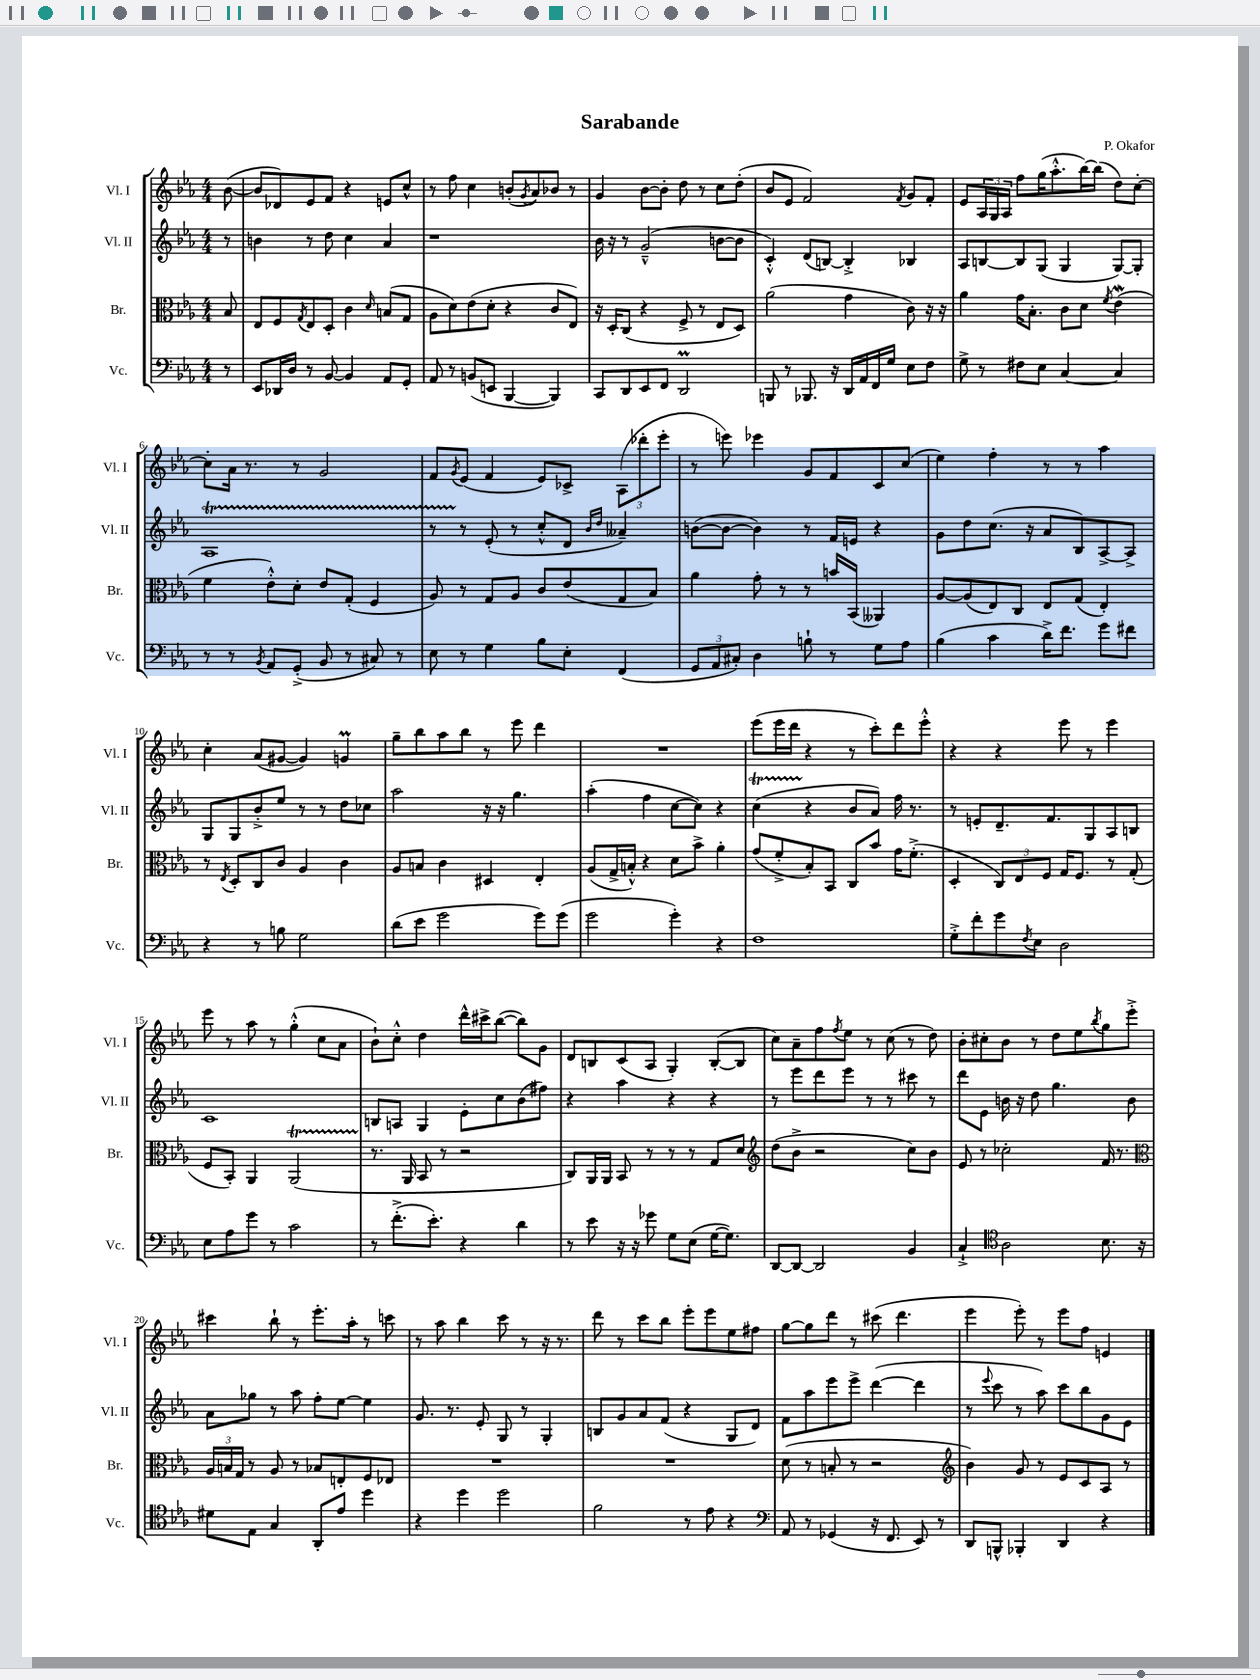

**kern	**kern	**kern	**kern
*staff4	*staff3	*staff2	*staff1
*clefF4	*clefC3	*clefG2	*clefG2
*k[b-e-a-]	*k[b-e-a-]	*k[b-e-a-]	*k[b-e-a-]
*M4/4	*M4/4	*M4/4	*M4/4
8r	8B-/	8r	([8b-\
=	=	=	=
8EE-/L	8E-/L	4b\	8b-/]L
16DD-/L	8F/	.	8d-/)
16D/JJ	.	.	.
.	8qG/	.	.
8r	8E-/	8r	8e-/
[8BB-/	8D'/J	8dd\	8f/J
4BB-/]	4c\	4cc\	4r
.	16qqd/	.	.
8AA-/L	(8B/L	4a-/	8e/L
8GG'/J	8G/J	.	8cc^^/J
=	=	=	=
8AA-/	8A-\L	1r	8r
8r	8d\)	.	8ff\
(8BB/L	(8e-\	.	4cc\
8EE/J	8d'\J	.	.
[4BBB-/	4r	.	(8b'/L
.	.	.	8qg/
.	.	.	8a-/)
4BBB-/])	8c/L	.	8b-/J
.	8E-/J)	.	8r
=	=	=	=
8CC/L	16r	16b-\	4g/
.	16D'/LK	16r	.
8DD/	(8C/J	8r	.
8EE-/	4r	(2g~^^/	[8b-\L
8FF/J	.	.	8b-'\]J
2DD/	8F^/	.	8dd\
.	8r	.	8r
.	8E-/L	[8b\L	8cc\L
.	8D/J)	8b\]J	(8dd'\J
=	=	=	=
8BBB/	(2a-\	4c'^^/)	8b-/L
8r	.	.	8e-/J
8.BBB-/	.	(8d/L	2f/)
.	.	[8B/J)	.
16r	.	.	.
16DD/LL	4g\	4B'^/]	.
16AA-/	.	.	.
16FF/	.	.	.
16G/JJ	.	.	.
.	.	.	8qf/
8E-\L	8c\)	4B-/	8g/L
8F\J	16r	.	8f'/J
.	16r	.	.
=	=	=	=
8G^\	4a-\	8A-/L	8e-/L
8r	.	[8B/	24A-/L
.	.	.	24G/
.	.	.	24A-/JJ
8F#\L	16g\LK	8B/]	8ff\L
.	8.B-'\J	.	.
8E-\J	.	(8G/J	(16gg\K
.	.	.	8.aa-'^^\
[4C/	8c\L	4G/	.
.	8d\J	.	[16bb-\L)
.	.	.	(16bb-\]JJ
.	8qf/	.	.
4C/]	(4e-\	[8G/L)	8dd\L)
.	.	8G'/]J	[8cc'\J
=	=	=	=
8r	4f\	1A-	8cc'\]L
8r	.	.	16a-\Jk
.	.	.	8.r
8qBB-/	.	.	.
8AA-/L	8e-'^^\L)	.	.
(8GG'^/J	8d'\J	.	8r
8BB-/	8e-/L	.	2g/
8r	(8G'/J	.	.
8C#/)	4F/	.	.
8r	.	.	.
=	=	=	=
8E-\	8A-/)	8r	8f/L
.	.	.	8qg/
8r	8r	8r	(8e-/J
4G\	8G/L	(8e-'/	4f/
.	8A-/J	8r	.
8B-\L	8c/L	8cc'^^/L	8e-/L)
8E-'\J	(8e-/	8d/J	8c-^/J
.	.	16qqb-/LL	.
.	.	16qqdd/JJ	.
(4FF/	8G/	4a--~/)	(12A-\L
.	.	.	12ddd-'\
.	8B-/J)	.	.
.	.	.	12eee-'\J
=	=	=	=
12GG/L	4a-\	([8b\L	8r
12AA-/	.	.	.
.	.	8b\_J	8eee\)
12C#'/J)	.	.	.
4D\	8g'\	4b\])	4eee-\
.	8r	.	.
8B`\	8r	8r	8g/L
8r	16b/LL	16f/LL	8f/
.	(16BB-/JJ	16e/JJ	.
8G\L	4AA--/)	4r	8c/
8A-\J	.	.	(8cc/J
=	=	=	=
(4B-\	[8A-/L	8g\L	4ee-\)
.	(8A-/]	8dd\	.
4c\	8E-/)	(8.cc\J	4ff'\
.	8C/J	.	.
.	.	16r	.
16d^\LK)	8E-/L	8a-/L	8r
8.f\J	.	.	.
.	(8G/J	8B-/)	8r
8g\L	4E-'/)	[8A-^/	4aa-\
8f#\J	.	8A-^/]J	.
=	=	=	=
4r	8r	8G/L	4cc'\
.	8qE-/	.	.
.	8D'/L	8G/	.
8r	8C/	8b-'^/	(8a-/L
8B\	8c/J	8ee-/J	[8g#/J
2G\	4A-/	8r	4g#/])
.	.	8r	.
.	4c\	8dd\L	4g/
.	.	8cc-\J	.
=	=	=	=
(8d\L	8A-/L	2aa-\	8gg~\L
8e-\J	8B/J	.	8bb-\
2g\	4c\	.	8aa-\
.	.	.	8bb-\J
.	4D#/	16r	8r
.	.	16r	.
.	.	4.gg\	8eee-\
8g\L)	4E-'/	.	4ddd\
(8g\J	.	.	.
=	=	=	=
2g\	(8A-/L	(4aa-'\	1r
.	16G^/L	.	.
.	16B'^^/JJ)	.	.
.	4r	4ff\	.
4g'\)	8d\L	[8cc\L	.
.	8b-^\J	8cc\]J)	.
4r	4a-'\	4r	.
=	=	=	=
1F	(8g/L	(4cc\	(8eee-\L
.	8f'^/	.	16eee-\L
.	.	.	16ddd\JJ
.	8B-'/)	4r	4r
.	8BB-/J	.	.
.	8C/L	8b-/L	8r
.	8b-/J	8a-/J)	8ccc'\L)
.	16g\LK	16ff\	8ddd\
.	(8.f'^\J	8.r	.
.	.	.	8eee-'^^\J
=	=	=	=
8G'^\L	4D'/	8r	4r
8f'\	.	8e'/L	.
8g\	12C/L)	8.d~/	4r
.	12E-/	.	.
8qF/	.	.	.
8E-\J	.	.	.
.	12F/J	.	.
.	.	8.f/	.
2D\	16G/LK	.	8eee-\
.	8.F/J	.	.
.	.	8G/	8r
.	8r	8A-/	4eee-\
.	(8G'/	8B/J	.
=	=	=	=
8E-\L	8F/L	1c	8eee-\
8A-\	8BB-'/J)	.	8r
8g\J	4AA-/	.	8aa-\
8r	.	.	8r
2c\	(2AA-/	.	(4gg'^^\
.	.	.	8cc\L
.	.	.	8a-\J
=	=	=	=
8r	8.r	8B/L	8b-`\L)
(8.f'^\L	.	8A/J	8cc'^^\J
.	16AA-/	.	.
.	8BB-/	4G/	4dd\
8.e-'\J)	.	.	.
.	8r	.	.
4r	2r	8e-'\L	16ddd^^\LL
.	.	.	16ccc#^\J
.	.	8cc\	([8bb-\J
4d\	.	(8b-\	8bb-\]L)
.	.	8ff#\J)	8g\J
=	=	=	=
8r	8C/L)	4r	8d/L
8e-\	16AA-/L	.	8B/
.	16AA-/JJ	.	.
16r	8BB-/	4aa-\	(8c/
16r	.	.	.
8g-\	8r	.	8A-/J
8G\L	8r	4r	4G'/)
(8E-\J	8r	.	.
[16G\LK	8G/L	4r	([8B'/L
8.G\]J)	.	.	.
.	8d/J	.	8B/]J
=	=	=	=
*	*clefG2	*	*
[8DD/L	(8dd\L	8r	8cc\L)
8DD/_J	8b-^\J	8eee-\L	8a-~\
2DD/]	2r	8ddd\	8ff\
.	.	.	8qff/
.	.	8eee-\J	8ee-\J
.	.	8r	8r
.	.	8r	(8cc\
4BB-/	8cc\L)	8ccc#\	8r
.	8b-\J	8r	8dd\)
=	=	=	=
4C`^/	8e-/	8ddd\L	8b-'\L
.	8r	8e-\J	8cc#'\
*clefC4	*	*	*
2A-\	2cc-'\	16b\	8b-\J
.	.	16r	.
.	.	8dd\	8r
.	.	4.gg\	8dd\L
.	.	.	8ee-\
.	.	.	8qbb-/
8.B-\	16f/	.	8gg\
.	8.r	.	.
.	.	8b\	8eee-'^\J
16r	.	.	.
=	=	=	=
*	*clefC3	*	*
8d#\L	24A-/LL	8a-\L	4ccc#\
.	24B/	.	.
.	24G/JJ	.	.
8E-\J	8r	8gg-\J	.
4G/	8A-/	8r	8bb-`\
.	8r	8aa-\	8r
8AA-'/L	8B-/L	8ff'\L	8.eee-'\L
8e-/J	8E'/	[8ee-\J	.
.	.	.	16aa-'\Jk
4dd\	8F/	4ee-\]	8r
.	8E-/J	.	8ccc\
=	=	=	=
4r	1r	8.g/	8r
.	.	.	8aa-\
.	.	8.r	.
4dd\	.	.	4bb-\
.	.	8e-'/	.
2dd\	.	8G/	8ccc\
.	.	8r	8r
.	.	4G'/	16r
.	.	.	8.r
=	=	=	=
2f\	1r	8B/L	8ddd\
.	.	8g/	8r
.	.	8a-/	8ccc\L
.	.	(8f/J	8bb-\J
8r	.	4r	8eee-'\L
8e-\	.	.	8eee-\
4r	.	8G/L	8ee-\
.	.	8d/J)	8ff#\J
=	=	=	=
*clefF4	*	*	*
8AA-/	(8d\	8f\L	[8gg\L
8r	8r	8aa-\	8gg\]
(4GG-/	8B'/	8eee-\	8ddd\J
.	8r	8eee-^\J	8r
16r	2r	([4ddd\	(8ccc#\
8.FF/	.	.	.
.	.	.	4.ddd\
8EE-/)	.	4ddd\]	.
8r	.	.	.
=	=	=	=
*	*clefG2	*	*
8DD/L	4b-\)	8r	4eee-\
.	.	8qqeee-/	.
8BBB^^/J	.	8ccc\	.
4BBB-'/	8g/	8r	8eee-'\)
.	8r	8aa-\)	8r
4DD/	8e-/L	8ccc\L	8eee-\L
.	8c/	8bb-\	8ff\J
4r	8A-/J	8g\	4e/
.	8r	8e-\J	.
==	==	==	==
*-	*-	*-	*-
